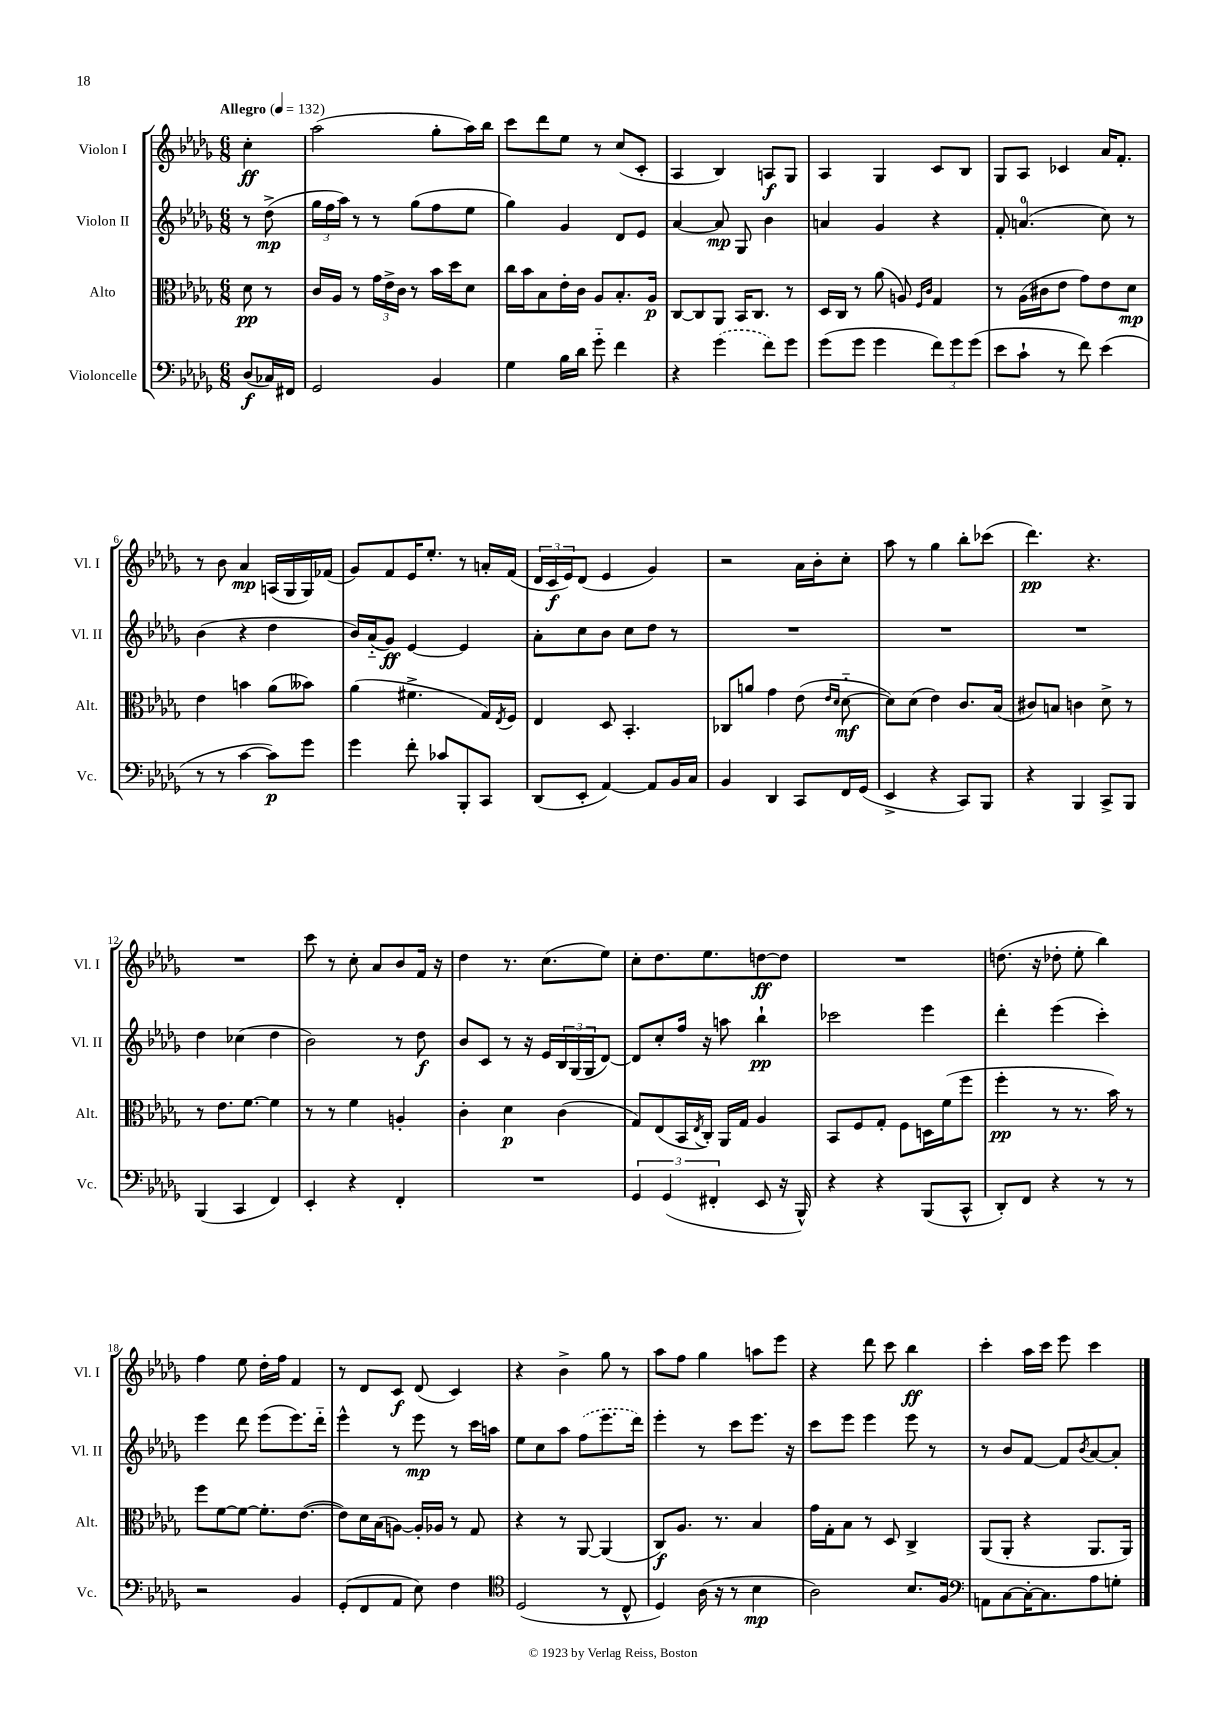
<<
\new StaffGroup <<
\new Staff = "s0" \with { instrumentName = "Violon I" shortInstrumentName = "Vl. I" } {
    \clef treble \key des \major \numericTimeSignature \time 6/8 \partial 4 \tempo "Allegro" 4 = 132
    c''4-.\ff |
    aes''2( ges''8-. aes''16) bes''16 |
    c'''8 des'''8 ees''8 r8 c''8( c'8-. |
    aes4 bes4) a8\f ges8 |
    aes4 ges4 c'8 bes8 |
    ges8 aes8 ces'4 aes'16 f'8.-. |
    r8 bes'8 aes'4\mp a16( ges16 ges16) fes'16( |
    ges'8) f'8 ees'16 ees''8.-. r8 a'16-. f'16( |
    \tuplet 3/2 { des'16 c'16\f ees'16) } des'8( ees'4 ges'4) |
    r2 aes'16 bes'16-. c''8-. |
    aes''8 r8 ges''4 bes''8-. ces'''8( |
    des'''4.\pp) r4. |
    R2. |
    c'''8 r8 c''8-. aes'8 bes'8 f'16 r16 |
    des''4 r8. c''8.( ees''8) |
    c''8-. des''8. ees''8. d''8~\ff d''8 |
    R2. |
    d''8.( r16 des''8-. ees''8-. bes''4) |
    f''4 ees''8 des''16-. f''16 f'4 |
    r8 des'8 c'8\f des'8( c'4) |
    r4 bes'4-> ges''8 r8 |
    aes''8 f''8 ges''4 a''8 ees'''8 |
    r4 des'''8 c'''8 bes''4\ff |
    c'''4-. aes''16 c'''16 ees'''8 c'''4 \bar "|." |
}
\new Staff = "s1" \with { instrumentName = "Violon II" shortInstrumentName = "Vl. II" } {
    \clef treble \key des \major \numericTimeSignature \time 6/8 \partial 4
    r8 des''8->\mp( |
    \tuplet 3/2 { ges''16 f''16 aes''16) } r8 r8 ges''8( f''8 ees''8 |
    ges''4) ges'4 des'8 ees'8 |
    aes'4~ aes'8\mp ges8 bes'4 |
    a'4 ges'4 r4 |
    f'8-. a'4.-0( c''8) r8 |
    bes'4( r4 des''4 |
    bes'16) aes'16-_( ges'8\ff) ees'4~ ees'4 |
    aes'8-. c''8 bes'8 c''8 des''8 r8 |
    R2. |
    R2. |
    R2. |
    des''4 ces''4( des''4 |
    bes'2) r8 des''8\f |
    bes'8 c'8 r8 r16 ees'16 \tuplet 3/2 { bes16 ges16( ges16 } des'8~) |
    des'8 c''8-. f''16 r16 a''8 bes''4-!\pp |
    ces'''2 ees'''4 |
    des'''4-. ees'''4( c'''4-.) |
    ees'''4 des'''8 ees'''8( ees'''8.) des'''16-_ |
    ees'''4-^ r8 ees'''8\mp r8 c'''16 a''16 |
    ees''8 c''8 aes''8 \once \slurDashed f''8( ees'''8. des'''16) |
    ees'''4-. r8 c'''8 ees'''8. r16 |
    c'''8 ees'''8 ees'''4 ees'''8 r8 |
    r8 bes'8 f'8~ f'8 \acciaccatura { bes'8 } aes'8~ aes'8-. \bar "|." |
}
\new Staff = "s2" \with { instrumentName = "Alto" shortInstrumentName = "Alt." } {
    \clef alto \key des \major \numericTimeSignature \time 6/8 \partial 4
    des'8\pp r8 |
    c'16 aes16 r8 \tuplet 3/2 { ges'16 ees'16-> c'16 } r8 bes'16 des''16 des'8 |
    c''16 bes'16 bes8 ees'16-. c'16 aes8 bes8.-. aes16\p |
    c8~ c8 aes,8 bes,16 c8. r8 |
    des16 c16 r8 aes'8( a8) \grace { f16 c'16 } ges4 |
    r8 aes16( cis'16 ees'8 ges'8) ees'8 des'8\mp |
    ees'4 b'4 aes'8( beses'8) |
    aes'4( fis'4.-> ges16) \acciaccatura { ees8 } f16 |
    ees4 des8 bes,4.-. |
    ces8 a'8 ges'4 ees'8( \grace { ees'16 des'16 } des'8~-_\mf |
    des'8) des'8( ees'4) c'8. bes16( |
    cis'8) b8 c'4 des'8-> r8 |
    r8 ees'8. f'8.~ f'4 |
    r8 r8 f'4 a4-. |
    c'4-. des'4\p c'4( |
    ges8) ees8( bes,16 \acciaccatura { ees8 } c16-.) aes,16 ges16 aes4 |
    bes,8 f8 ges8-. f8 d16 f'16( f''8 |
    f''4-.\pp r8 r8. bes'16) r8 |
    f''8 f'8~ f'8~ f'8.-. ees'8.~( |
    ees'8) des'16 bes16( a8~) a16-. aes16 r8 ges8 |
    r4 r8 aes,8~ aes,4( |
    c8\f) aes8. r8. bes4 |
    ges'16 ges16-. bes8 r8 des8 c4-> |
    aes,8( aes,8-. r4 aes,8. aes,16) \bar "|." |
}
\new Staff = "s3" \with { instrumentName = "Violoncelle" shortInstrumentName = "Vc." } {
    \clef bass \key des \major \numericTimeSignature \time 6/8 \partial 4
    des8\f( ces16) fis,16 |
    ges,2 bes,4 |
    ges4 bes16 des'16 ges'8-_ f'4 |
    r4 \once \slurDashed ges'4( f'8) ges'8 |
    ges'8( ges'8 ges'4 \tuplet 3/2 { f'8) ges'8 ges'8( } |
    ees'8 c'8-! r8 f'8) ees'4( |
    r8 r8 c'4~ c'8\p) ges'8 |
    ges'4 f'8-. ces'8 bes,,8-. c,8 |
    des,8( ees,8-. aes,4~) aes,8 bes,16 c16 |
    bes,4 des,4 c,8 f,16 ges,16( |
    ees,4-> r4 c,8) bes,,8 |
    r4 bes,,4 c,8-> bes,,8 |
    bes,,4( c,4 f,4) |
    ees,4-. r4 f,4-. |
    R2. |
    \tuplet 3/2 { ges,4 ges,4( fis,4-. } ees,8 r16 bes,,16-^) |
    r4 r4 bes,,8( c,8-^ |
    des,8-.) f,8 r4 r8 r8 |
    r2 bes,4 |
    ges,8-.( f,8 aes,8 ees8) f4 |
    \clef tenor des2( r8 c8-^ |
    des4) aes16( r16 r8 bes4\mp |
    aes2) bes8. f16 |
    \clef bass a,8 c8~ c16~-. c8. aes8 g8-. \bar "|." |
}
>>
>>
